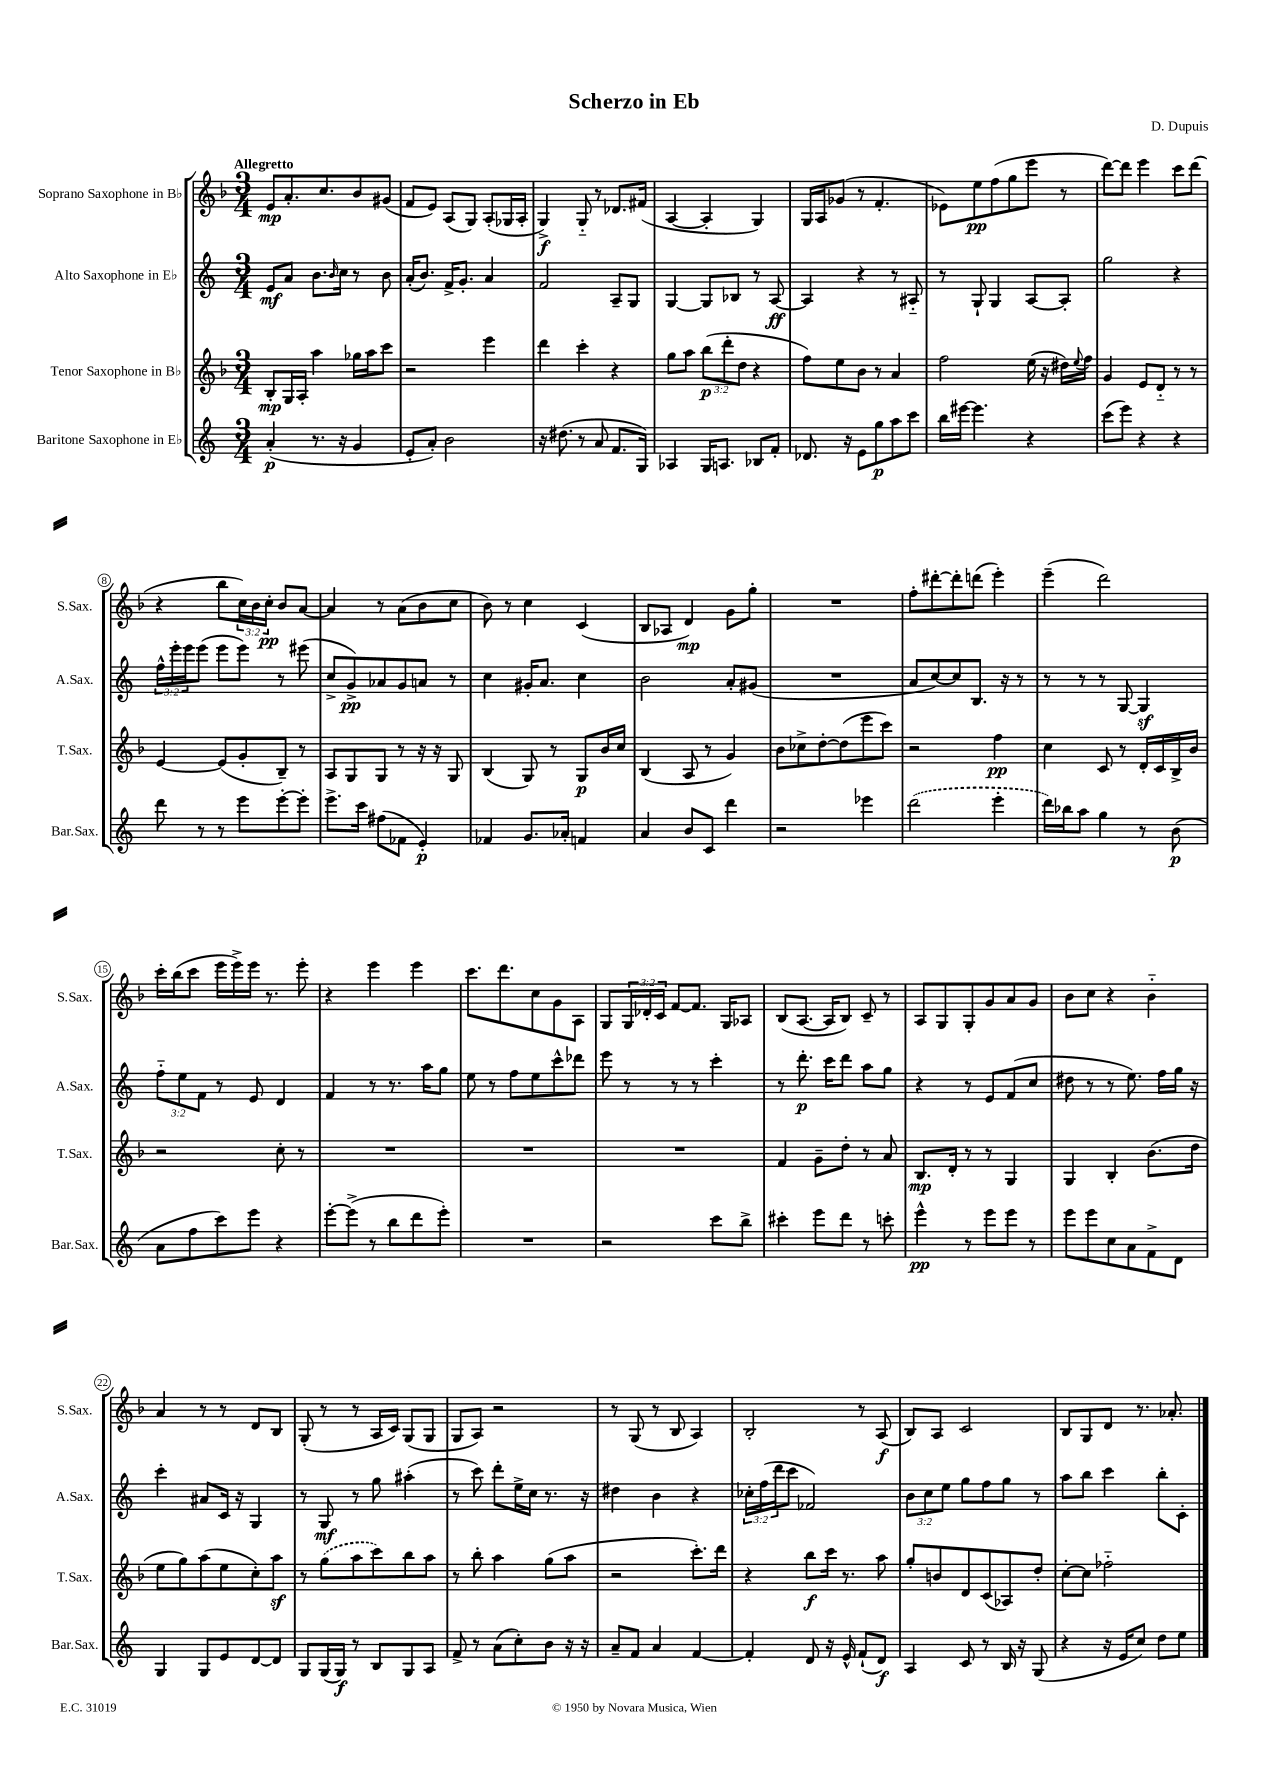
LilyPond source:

\header { title = "Scherzo in Eb" composer = "D. Dupuis" }
<<
\new StaffGroup <<
\new Staff = "s0" \with { instrumentName = "Soprano Saxophone in Bb" shortInstrumentName = "S.Sax." } {
    \clef treble \key f \major \numericTimeSignature \time 3/4 \override Staff.TupletNumber.text = #tuplet-number::calc-fraction-text \tempo "Allegretto"
    e'8\mp a'8.-. c''8. bes'8 gis'8( |
    f'8 e'8) a8( g8) a8-.( ges16 a16-. |
    g4->\f) g8-_ r8 des'8. fis'16( |
    a4~ a4-. g4) |
    g16 a16 ges'8( r8 f'4.-. |
    ees'8) e''8\pp f''8( g''8 e'''8 r8 |
    d'''8~) d'''8 e'''4 c'''8 d'''8( |
    r4 bes''8 \tuplet 3/2 { c''16) bes'16 c''16-.\pp } bes'8 a'8~ |
    a'4 r8 a'8( bes'8 c''8 |
    bes'8) r8 c''4 c'4( |
    bes8 aes8 d'4\mp) g'8 g''8-. |
    R2. |
    f''8-. dis'''8~-. dis'''8-. d'''8( e'''4-.) |
    e'''4--( d'''2) |
    c'''16-. bes''16( c'''8 e'''16 e'''16->) e'''16 r8. e'''8-. |
    r4 e'''4 e'''4 |
    c'''8. d'''8. c''8 g'8 a8 |
    g8 \tuplet 3/2 { g16 des'16-. c'16 } f'8~ f'8. g16 aes8 |
    bes8( a8.~ a16 bes8) c'8-- r8 |
    a8 g8 g8-. g'8 a'8 g'8 |
    bes'8 c''8 r4 bes'4-_ |
    a'4 r8 r8 d'8 bes8 |
    g8-.( r8 r8 a16 c'16) g8( g8 |
    g8 a8) r2 |
    r8 g8( r8 bes8 a4) |
    bes2-. r8 a8\f( |
    bes8) a8 c'2 |
    bes8 g8 d'8 r8. aes'8.-. \bar "|." |
}
\new Staff = "s1" \with { instrumentName = "Alto Saxophone in Eb" shortInstrumentName = "A.Sax." } {
    \clef treble \key c \major \numericTimeSignature \time 3/4 \override Staff.TupletNumber.text = #tuplet-number::calc-fraction-text
    e'8\mf a'8 b'8. \grace { b'16 } c''16 r8 b'8 |
    a'16-.( b'8.) f'16-> g'8.-. a'4 |
    f'2 a8-- g8 |
    g4~ g8 bes8 r8 a8~\ff |
    a4 r4 r8 ais8-_ |
    r8 g8-! g4 a8~ a8-. |
    g''2 r4 |
    \tuplet 3/2 { f''16-^ e'''16-. e'''16 } e'''8( e'''8 e'''8) r8 eis'''8( |
    c''8-> g'8->\pp) aes'8 g'8 a'8 r8 |
    c''4 gis'16-. a'8. c''4 |
    b'2 a'8-. gis'8( |
    R2. |
    a'8 c''8~) c''8 b8. r16 r8 |
    r8 r8 r8 g8~ g4\sf |
    \tuplet 3/2 { f''8-_ e''8 f'8 } r8 e'8 d'4 |
    f'4 r8 r8. a''16 g''8 |
    e''8 r8 f''8 e''8 c'''8-^ des'''8 |
    e'''8 r8 r8 r8 c'''4-. |
    r8 d'''8.-.\p c'''16 d'''8 a''8 g''8 |
    r4 r8 e'8 f'8( c''8 |
    dis''8 r8 r8 e''8.) f''16 g''16 r16 |
    c'''4-. ais'8 c'16 r16 g4 |
    r8 g8\mf r8 g''8 ais''4-.( |
    r8 c'''8) d'''8-. e''16-> c''16 r8. r16 |
    dis''4 b'4 r4 |
    \tuplet 3/2 { ces''16-. f''16( d'''16 } c'''8 fes'2) |
    \tuplet 3/2 { b'8 c''8 e''8 } g''8 f''8 g''8 r8 |
    a''8 b''8 c'''4 b''8-. c'8-. \bar "|." |
}
\new Staff = "s2" \with { instrumentName = "Tenor Saxophone in Bb" shortInstrumentName = "T.Sax." } {
    \clef treble \key f \major \numericTimeSignature \time 3/4 \override Staff.TupletNumber.text = #tuplet-number::calc-fraction-text
    bes8-.\mp g16 a16-. a''4 ges''16 a''16 c'''8 |
    r2 e'''4 |
    d'''4 c'''4-. r4 |
    g''8 a''8 \tuplet 3/2 { bes''8\p( d'''8-. d''8 } r4 |
    f''8) e''8 bes'8 r8 a'4 |
    f''2 e''16( r16 dis''16) \appoggiatura { e''8 } f''16 |
    g'4 e'8 d'8-_ r8 r8 |
    e'4~ e'8( g'8-. bes8--) r8 |
    a8 g8 g8 r8 r16 r16 g8 |
    bes4( g8) r8 g8\p bes'16 c''16 |
    bes4( a8 r8 g'4) |
    bes'8 ces''8-> d''8~-. d''8( e'''8 c'''8) |
    r2 f''4\pp |
    c''4 c'8 r8 d'16-. c'16 bes16-> bes'16 |
    r2 c''8-. r8 |
    R2. |
    R2. |
    R2. |
    f'4 g'8-- d''8-. r8 a'8 |
    bes8.\mp d'16-. r8 r8 g4 |
    g4 bes4-. bes'8.( d''16 |
    e''8 g''8) a''8( e''8 c''8-.) a''8\sf |
    r8 \once \slurDashed g''8( a''8 c'''8) bes''8 a''8 |
    r8 bes''8-. a''4 g''8( a''8 |
    r2 c'''8.-.) d'''16 |
    r4 bes''8\f c'''16 r8. a''8 |
    g''8-. b'8 d'8 c'8( aes8) d''8-. |
    c''8~-. c''8 fes''2-_ \bar "|." |
}
\new Staff = "s3" \with { instrumentName = "Baritone Saxophone in Eb" shortInstrumentName = "Bar.Sax." } {
    \clef treble \key c \major \numericTimeSignature \time 3/4
    a'4-.\p( r8. r16 g'4 |
    e'8-. a'8-.) b'2 |
    r16 dis''8.( r8 a'8 f'8. g16) |
    aes4 g16 a8. bes8 f'8-. |
    des'8. r16 e'8 g''8\p a''8 c'''8 |
    b''16 eis'''16~ eis'''4. r4 |
    c'''8( e'''8) r4 r4 |
    d'''8 r8 r8 e'''8 e'''8~-. e'''8-. |
    e'''8.-> c'''16 fis''8( fes'8 e'4-.\p) |
    fes'4 g'8. aes'16-. f'4 |
    a'4 b'8 c'8 d'''4 |
    r2 ees'''4 |
    \once \slurDashed d'''2( e'''4-. |
    d'''16) bes''16 a''8 g''4 r8 b'8\p( |
    a'8 f''8 c'''8) e'''8 r4 |
    e'''8~-. e'''8->( r8 b''8 d'''8 e'''8-.) |
    R2. |
    r2 c'''8 b''8-> |
    cis'''4-. e'''8 d'''8 r8 c'''8-. |
    e'''4-^\pp r8 e'''8 e'''8 r8 |
    e'''8 e'''8 c''8 a'8 f'8-> d'8 |
    g4 g8 e'8 d'8~ d'8 |
    g8 g16( g16\f) r8 b8 g8 a8 |
    f'8-> r8 a'8( c''8-.) b'8 r16 r16 |
    a'8-- f'8 a'4 f'4~ |
    f'4-. d'8 r16 e'16-^ f'8-!( d'8\f) |
    a4 c'8 r8 b16 r16 g8( |
    r4 r16 e'16 c''8) d''8 e''8 \bar "|." |
}
>>
>>
\layout { \context { \Score \override BarNumber.stencil = #(make-stencil-circler 0.1 0.3 ly:text-interface::print) } }
